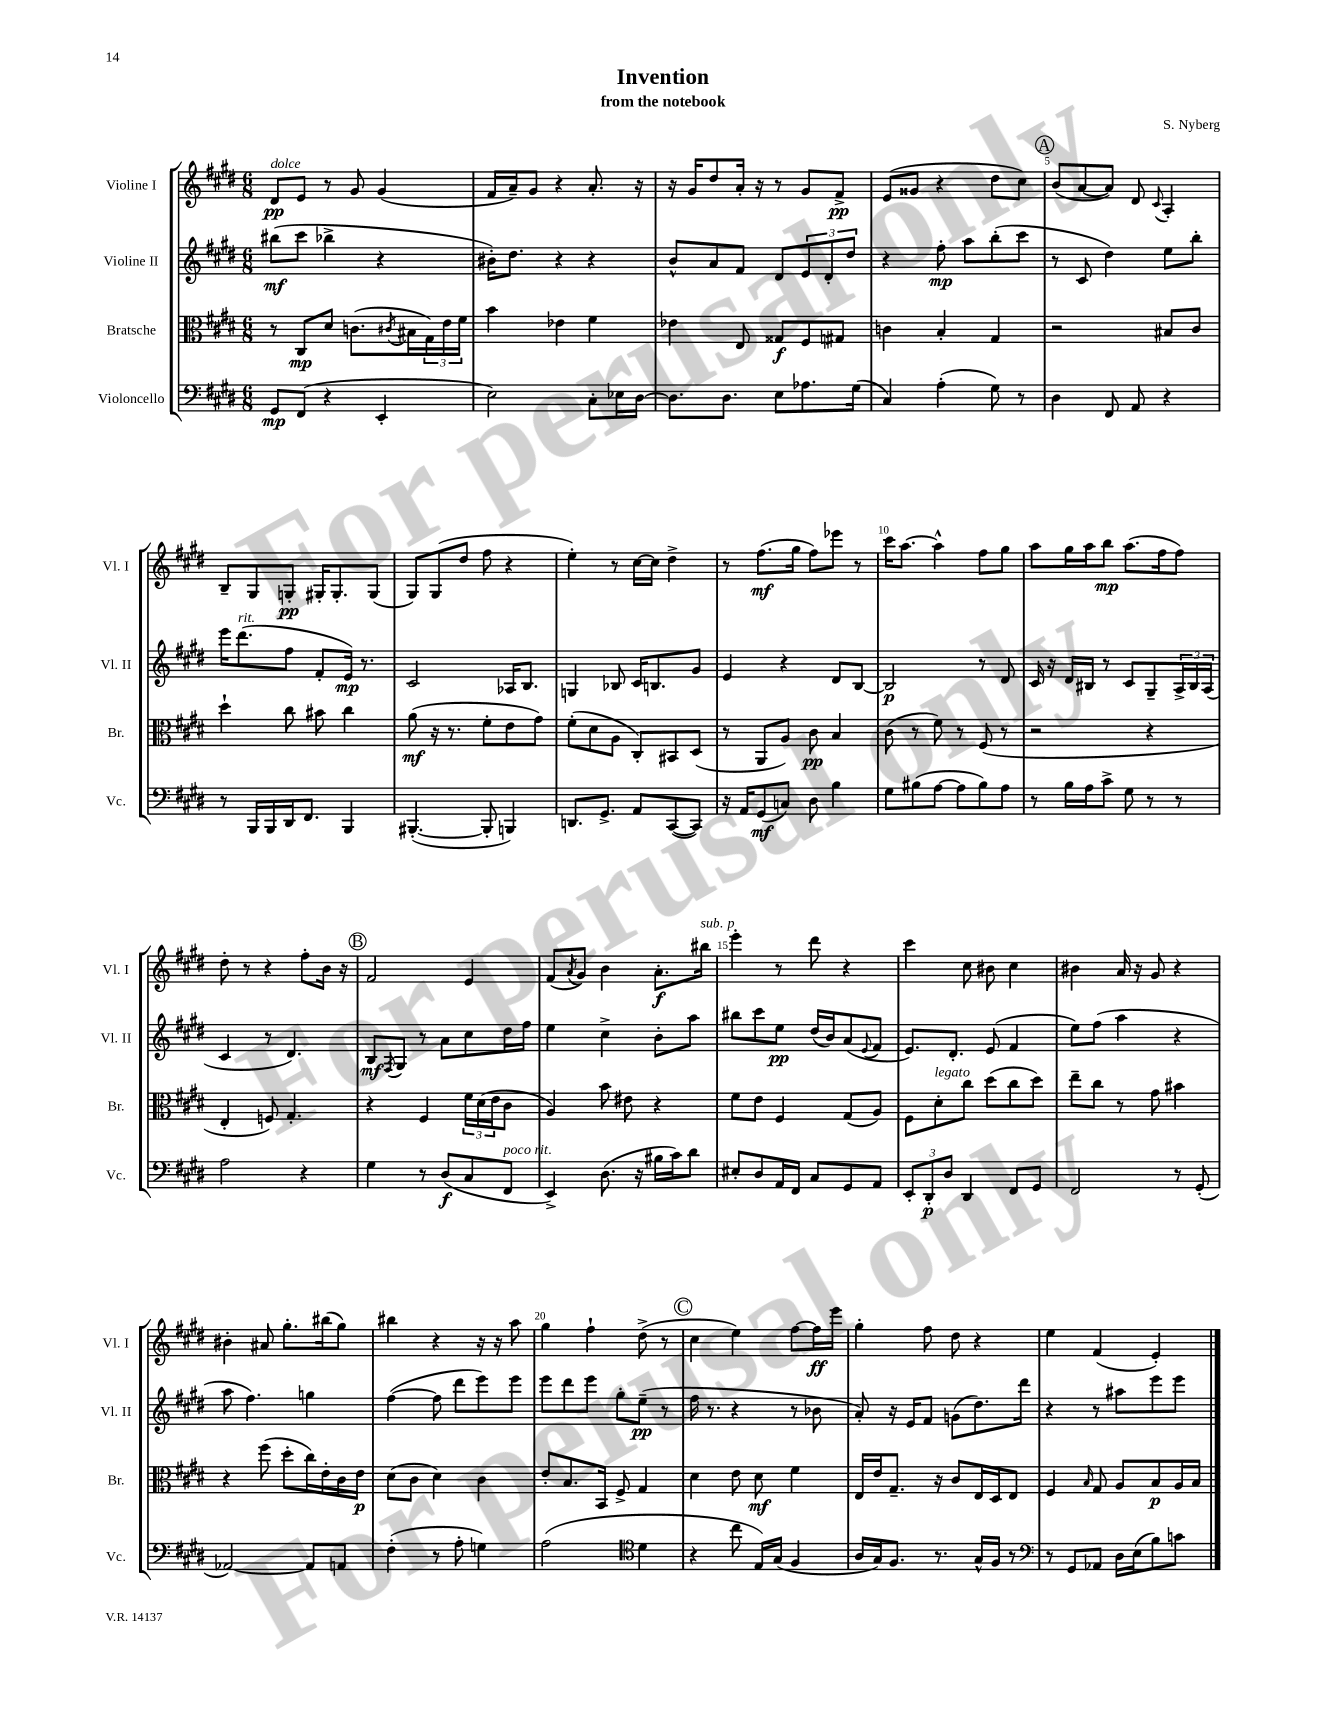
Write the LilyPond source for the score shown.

\header { title = "Invention" composer = "S. Nyberg" subtitle = "from the notebook" }
<<
\new StaffGroup <<
\new Staff = "s0" \with { instrumentName = "Violine I" shortInstrumentName = "Vl. I" } {
    \clef treble \key e \major \numericTimeSignature \time 6/8
    dis'8\pp^\markup { \italic "dolce" } e'8 r8 gis'8 gis'4( |
    fis'16 a'16--) gis'8 r4 a'8.-. r16 |
    r16 gis'16 dis''8 a'16-. r16 r8 gis'8 fis'8->\pp |
    e'8( gisis'8 r4 dis''8 cis''8) |
    \mark \markup { \circle "A" } b'8( a'8~ a'8) dis'8 \appoggiatura { cis'8 } a4-. |
    b8-- gis8 g8-.\pp gis16-. gis8.-. gis8( |
    gis8) gis8( dis''8 fis''8 r4 |
    e''4-.) r8 cis''16~ cis''16 dis''4-> |
    r8 fis''8.\mf( gis''16 fis''8) ees'''8 r8 |
    cis'''16 a''8.~ a''4-^ fis''8 gis''8 |
    a''8 gis''16 a''16 b''8\mp a''8.( fis''16 fis''8) |
    dis''8-. r8 r4 fis''8-. b'16 r16 |
    \mark \markup { \circle "B" } fis'2 e'4 |
    fis'8( \acciaccatura { a'8 } gis'8) b'4 a'8.-.\f bis''16^\markup { \italic "sub. p" } |
    e'''4-. r8 dis'''8 r4 |
    cis'''4 cis''8 bis'8 cis''4 |
    bis'4 a'16 r16 gis'8 r4 |
    bis'4-. ais'8 gis''8.-. bis''16( gis''8) |
    bis''4 r4 r16 r16 a''8 |
    gis''4 fis''4-! dis''8->( r8 |
    \mark \markup { \circle "C" } cis''4 e''4) fis''8~ fis''16\ff e'''16 |
    gis''4-. fis''8 dis''8 r4 |
    e''4 fis'4( e'4-.) \bar "|." |
}
\new Staff = "s1" \with { instrumentName = "Violine II" shortInstrumentName = "Vl. II" } {
    \clef treble \key e \major \numericTimeSignature \time 6/8
    bis''8\mf( cis'''8 bes''4-> r4 |
    bis'16-.) dis''8. r4 r4 |
    b'8-^ a'8 fis'8 dis'8 \tuplet 3/2 { e'8 dis'8-. dis''8 } |
    r4 fis''8-.\mp a''8 b''8-.( cis'''8 |
    \mark \markup { \circle "A" } r8 cis'8 dis''4) e''8 b''8-. |
    e'''16 dis'''8.^\markup { \italic "rit." }( fis''8 fis'8-. e'16\mp) r8. |
    cis'2 aes16 b8. |
    g4 bes8 cis'16 b8. gis'8 |
    e'4 r4 dis'8 b8~ |
    b2\p r8 dis'8 |
    cis'16 r16 dis'16 bis16 r8 cis'8 gis8-- \tuplet 3/2 { a16-> bis16 a16( } |
    cis'4 r8 dis'4.) |
    \mark \markup { \circle "B" } b8\mf \acciaccatura { fis8 } gis8 r8 a'8 cis''8 dis''16 fis''16 |
    e''4 cis''4-> b'8-. a''8 |
    bis''8 cis'''8 e''8\pp dis''16( b'16) a'8( \appoggiatura { e'8 } fis'8 |
    e'8.) dis'8.-. e'8( fis'4 |
    e''8) fis''8( a''4 r4 |
    a''8 fis''4.) g''4 |
    fis''4~( fis''8 dis'''8 e'''8) e'''8 |
    e'''8 dis'''8 e'''8 gis''8-. e''8--\pp( r8 |
    \mark \markup { \circle "C" } fis''16 r8. r4 r8 bes'8 |
    a'8-.) r16 e'16 fis'8 g'8( dis''8.) dis'''16 |
    r4 r8 ais''8 e'''8 e'''8 \bar "|." |
}
\new Staff = "s2" \with { instrumentName = "Bratsche" shortInstrumentName = "Br." } {
    \clef alto \key e \major \numericTimeSignature \time 6/8
    r8 cis8\mp dis'8 c'8.( \acciaccatura { cis'8 } bis16 \tuplet 3/2 { gis16) e'16 fis'16 } |
    b'4 ees'4 fis'4 |
    ees'4 e8 gisis8\f fis8 gis8 |
    c'4 b4-. gis4 |
    \mark \markup { \circle "A" } r2 bis8 cis'8 |
    dis''4-! cis''8 bis'8 cis''4 |
    a'8\mf( r16 r8. fis'8-. e'8 gis'8) |
    fis'8-.( dis'8 a8 cis8-.) bis,8 dis8( |
    r8 a,8 a8) cis'8\pp b4 |
    cis'8( r8 fis'8) r8 fis8( r8 |
    r2 r4 |
    e4-. f8) gis4.-. |
    \mark \markup { \circle "B" } r4 fis4 \tuplet 3/2 { fis'16 dis'16( e'16 } cis'8 |
    a4) b'8 eis'8 r4 |
    fis'8 e'8 fis4 gis8( a8) |
    fis8 dis'8-.^\markup { \italic "legato" } cis''8 dis''8( cis''8 dis''8) |
    e''8-- cis''8 r8 gis'8 bis'4 |
    r4 fis''8( dis''8-. cis''16) e'16-. cis'16 e'16\p |
    dis'8( cis'8 dis'4) cis'4 |
    e'8-. b8. b,16 fis8-> gis4 |
    \mark \markup { \circle "C" } dis'4 e'8 dis'8\mf fis'4 |
    e16 e'16 gis8.-- r16 cis'8 e16 dis16 e8 |
    fis4 \grace { b16 } gis8 a8 b8\p a16 b16 \bar "|." |
}
\new Staff = "s3" \with { instrumentName = "Violoncello" shortInstrumentName = "Vc." } {
    \clef bass \key e \major \numericTimeSignature \time 6/8
    gis,8\mp fis,8( r4 e,4-. |
    e2) cis8-. ees16 dis16~ |
    dis8. dis8. e8 aes8. gis16( |
    cis4) a4-.( gis8) r8 |
    \mark \markup { \circle "A" } dis4 fis,8 a,8 r4 |
    r8 b,,16 b,,16 dis,16 fis,8. b,,4 |
    bis,,4.~-.( bis,,8-. b,,4) |
    d,8. gis,8.-> a,8 cis,8~( cis,8) |
    r16 a,16 gis,8\mf( c8) dis8 b4 |
    gis8 bis8( a8~ a8 bis8) a8 |
    r8 b16 a16 cis'8-> gis8 r8 r8 |
    a2 r4 |
    \mark \markup { \circle "B" } gis4 r8 dis8\f( cis8 fis,8^\markup { \italic "poco rit." } |
    e,4->) dis8.( r16 bis16 cis'16) dis'8 |
    eis8-. dis8 a,16 fis,16 cis8 gis,8 a,8 |
    \tuplet 3/2 { e,8-. dis,8-.\p dis8 } dis,4 fis,8 gis,8 |
    fis,2 r8 gis,8-.( |
    aes,2~) aes,8 a,8 |
    fis4-.( r8 a8-. g4) |
    a2( \clef tenor dis'4 |
    \mark \markup { \circle "C" } r4 cis''8 e16) gis16( fis4 |
    a16 gis16) fis8. r8. gis16-^ fis16 r8 |
    \clef bass r8 gis,8 aes,8 dis16 e16( b8) c'8 \bar "|." |
}
>>
>>
\layout { \context { \Score \override BarNumber.break-visibility = ##(#f #t #t) barNumberVisibility = #(every-nth-bar-number-visible 5) } }
